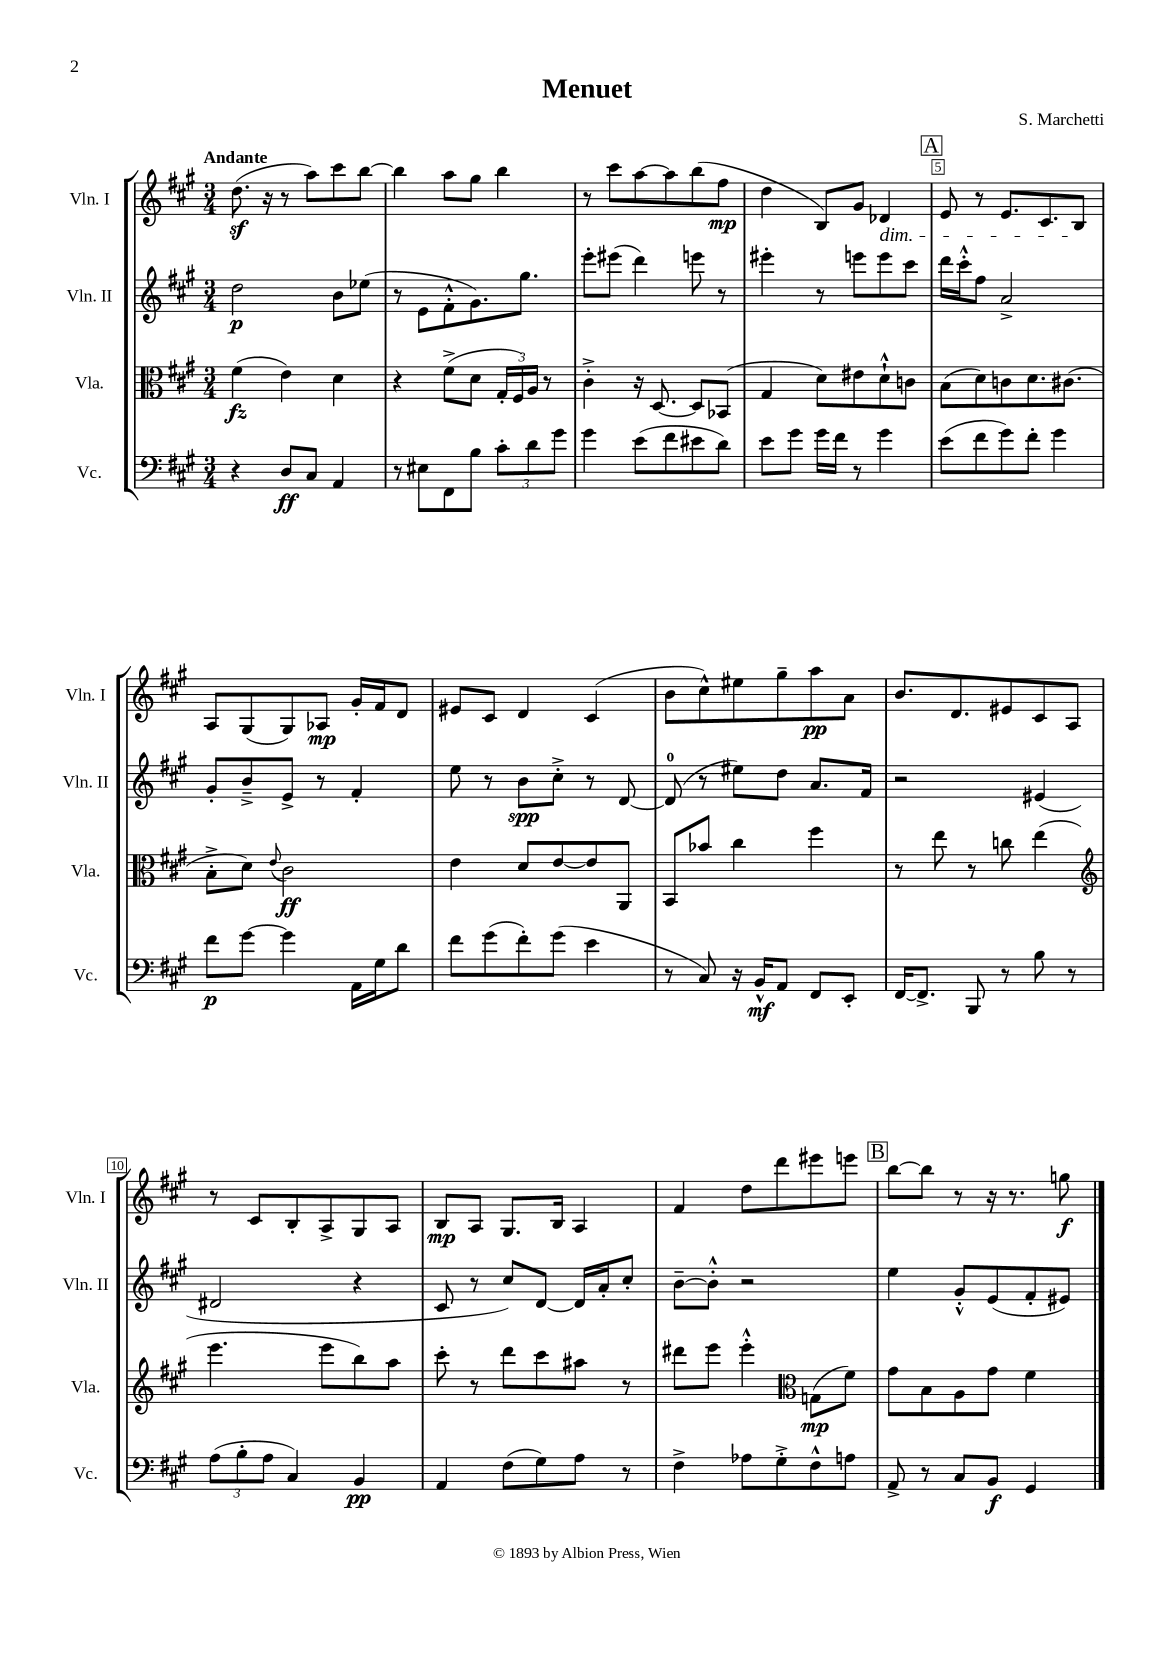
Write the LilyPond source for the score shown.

\header { title = "Menuet" composer = "S. Marchetti" }
<<
\new StaffGroup <<
\new Staff = "s0" \with { instrumentName = "Vln. I" shortInstrumentName = "Vln. I" } {
    \clef treble \key a \major \numericTimeSignature \time 3/4 \tempo "Andante"
    d''8.\sf( r16 r8 a''8) cis'''8 b''8~ |
    b''4 a''8 gis''8 b''4 |
    r8 cis'''8 a''8~ a''8 b''8( fis''8\mp |
    d''4 b8) gis'8 des'4\dim |
    \mark \markup { \box "A" } e'8 r8 e'8. cis'8. b8\! |
    a8 gis8( gis8) aes8\mp gis'16-. fis'16 d'8 |
    eis'8 cis'8 d'4 cis'4( |
    b'8 cis''8-^) eis''8 gis''8-- a''8\pp a'8 |
    b'8. d'8. eis'8 cis'8 a8 |
    r8 cis'8 b8-. a8-> gis8 a8 |
    b8\mp a8 gis8. b16 a4 |
    fis'4 d''8 d'''8 eis'''8 e'''8 |
    \mark \markup { \box "B" } b''8~ b''8 r8 r16 r8. g''8\f \bar "|." |
}
\new Staff = "s1" \with { instrumentName = "Vln. II" shortInstrumentName = "Vln. II" } {
    \clef treble \key a \major \numericTimeSignature \time 3/4
    d''2\p b'8 ees''8( |
    r8 e'8 fis'8-.-^ gis'8.) gis''8. |
    e'''8-. eis'''8( d'''4) e'''8 r8 |
    eis'''4-. r8 e'''8 e'''8 cis'''8 |
    \mark \markup { \box "A" } d'''16 cis'''16-.-^ fis''8 a'2-> |
    gis'8-. b'8---> e'8-> r8 fis'4-. |
    e''8 r8 b'8\spp cis''8-.-> r8 d'8~ |
    d'8-0( r8 eis''8) d''8 a'8. fis'16 |
    r2 eis'4( |
    dis'2 r4 |
    cis'8 r8 cis''8) d'8~ d'16 a'16-. cis''8-. |
    b'8~-- b'8-.-^ r2 |
    \mark \markup { \box "B" } e''4 gis'8-.-^ e'8( fis'8-. eis'8) \bar "|." |
}
\new Staff = "s2" \with { instrumentName = "Vla." shortInstrumentName = "Vla." } {
    \clef alto \key a \major \numericTimeSignature \time 3/4
    fis'4\fz( e'4) d'4 |
    r4 fis'8->( d'8 \tuplet 3/2 { gis16-. fis16) a16 } r8 |
    cis'4-.-> r16 d8.~ d8 bes,8( |
    gis4 d'8) eis'8 d'8-!-^ c'8 |
    \mark \markup { \box "A" } b8( d'8) c'8 d'8. cis'8.( |
    b8-.-> d'8) \appoggiatura { e'8 } cis'2\ff |
    e'4 d'8 e'8~ e'8 a,8 |
    b,8 bes'8 cis''4 fis''4 |
    r8 e''8 r8 c''8 e''4( |
    \clef treble e'''4. e'''8 b''8) a''8 |
    cis'''8-. r8 d'''8 cis'''8 ais''8 r8 |
    dis'''8 e'''8 e'''4-.-^ \clef alto g8\mp( fis'8) |
    \mark \markup { \box "B" } gis'8 b8 a8 gis'8 fis'4 \bar "|." |
}
\new Staff = "s3" \with { instrumentName = "Vc." shortInstrumentName = "Vc." } {
    \clef bass \key a \major \numericTimeSignature \time 3/4
    r4 d8\ff cis8 a,4 |
    r8 eis8 fis,8 b8 \tuplet 3/2 { cis'8-. d'8 gis'8 } |
    gis'4 e'8( fis'8 eis'8 d'8) |
    e'8 gis'8 gis'16 fis'16 r8 gis'4 |
    \mark \markup { \box "A" } e'8( fis'8 gis'8) fis'8-. gis'4 |
    fis'8\p gis'8~ gis'4 a,16 gis16 d'8 |
    fis'8 gis'8( fis'8-.) gis'8( e'4 |
    r8 cis8) r16 b,16-^\mf a,8 fis,8 e,8-. |
    fis,16~ fis,8.-> b,,8 r8 b8 r8 |
    \tuplet 3/2 { a8( b8-. a8 } cis4) b,4\pp |
    a,4 fis8( gis8) a8 r8 |
    fis4-> aes8 gis8-.-> fis8-^ a8 |
    \mark \markup { \box "B" } a,8-> r8 cis8 b,8\f gis,4 \bar "|." |
}
>>
>>
\layout { \context { \Score \override BarNumber.break-visibility = ##(#f #t #t) barNumberVisibility = #(every-nth-bar-number-visible 5) \override BarNumber.stencil = #(make-stencil-boxer 0.1 0.3 ly:text-interface::print) } }
